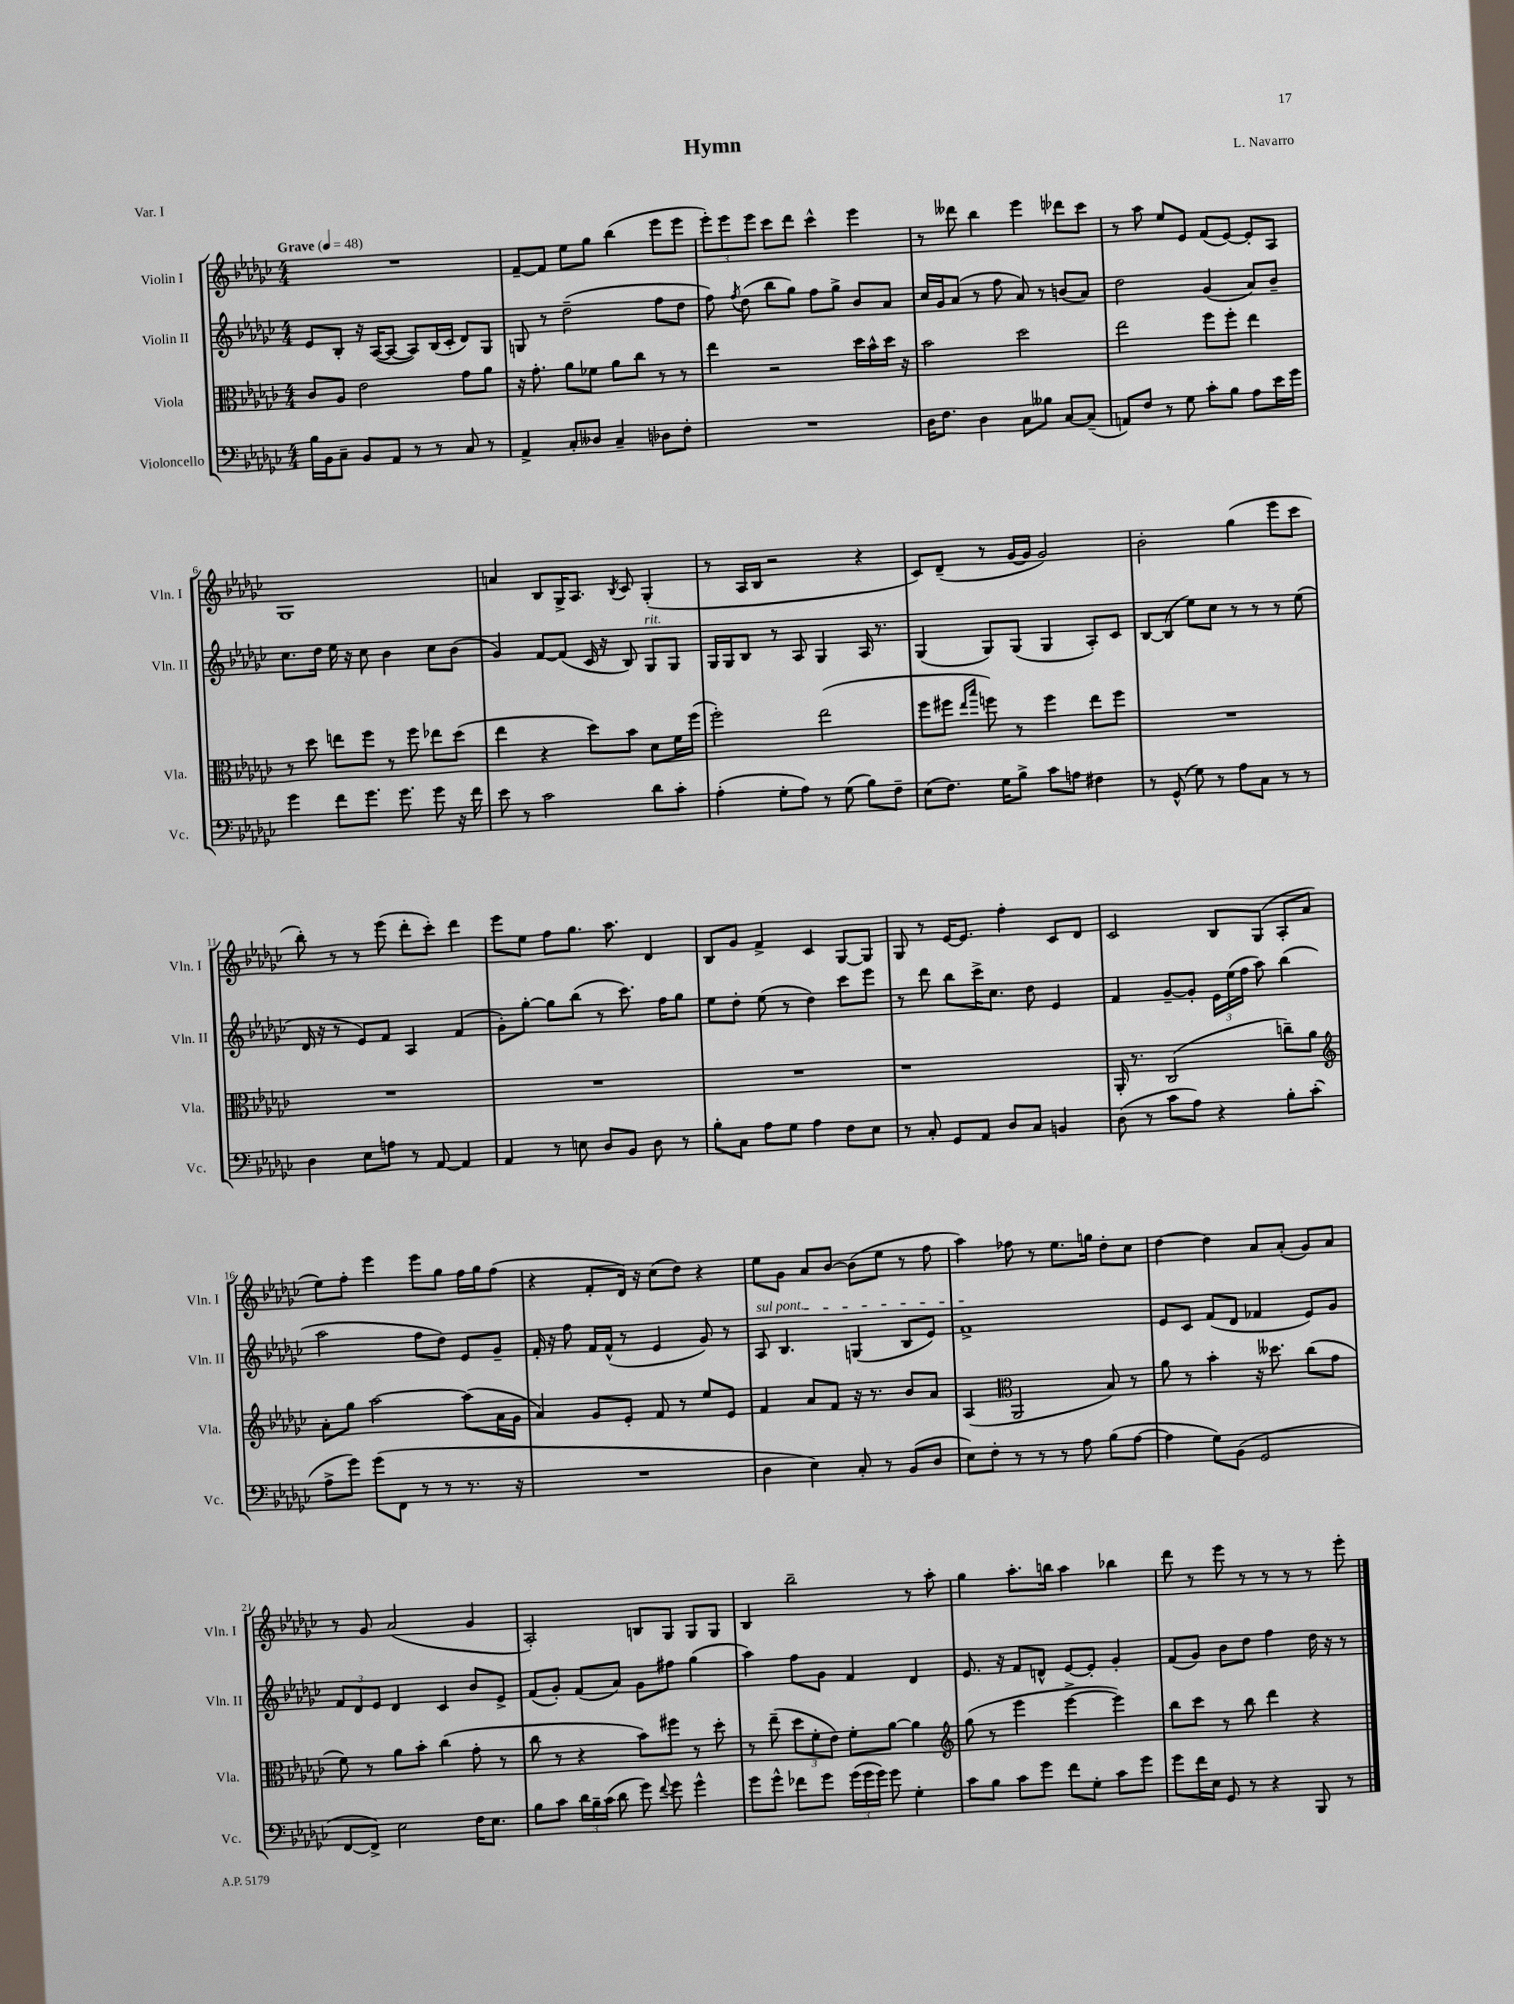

**kern	**kern	**kern	**kern
*part4	*part3	*part2	*part1
*staff4	*staff3	*staff2	*staff1
*I"Violoncello	*I"Viola	*I"Violin II	*I"Violin I
*I'Vc.	*I'Vla.	*I'Vln. II	*I'Vln. I
*clefF4	*clefC3	*clefG2	*clefG2
*k[b-e-a-d-g-c-]	*k[b-e-a-d-g-c-]	*k[b-e-a-d-g-c-]	*k[b-e-a-d-g-c-]
*M4/4	*M4/4	*M4/4	*M4/4
*MM48	*MM48	*MM48	*MM48
=1	=1	=1	=1
!	!	!	!LO:TX:a:B:t=Grave
16B-\LL	8c-/L	8e-/L	1r
16BB-\J	.	.	.
8C-~\J	8A-/J	8B-'/J	.
8BB-/L	2e-\	16r	.
.	.	([16A-/KL	.
8AA-/J	.	8A-/J_	.
8r	.	8A-/L])	.
8r	.	(16B-/L	.
.	.	16c-'/JJ	.
8C-/	8g-\L	8d-/L)	.
8r	8a-\J	8G-/J	.
=2	=2	=2	=2
4AA-^/	16r	8Gn/	[8f~/L
.	8.g-'\	.	.
.	.	8r	8f/J]
8C-'/L	8a-\L	(2dd-~\	8ee-\L
8D--X/J	8f-X\J	.	8gg-\J
4C-~/	8a-\L	.	(4bb-\
.	8cc-\J	.	.
8D-X\L	8r	8ff\L	8eee-\L
8F'\J	8r	8dd-\J	8eee-\J
=3	=3	=3	=3
1r	4ee-\	8ff\)	12eee-'\L)
.	.	.	12eee-\
.	.	8qff/	.
.	.	(8dd-\	.
.	.	.	12eee-\J
.	2r	8bb-\L	8ccc-\L
.	.	8gg-\J)	8ddd-\J
.	.	8ff\L	4ccc-^^\
.	.	8gg-^\J	.
.	16dd-\LL	8b-/L	4eee-\
.	16b-^^\	.	.
.	16dd-\JJ	8a-/J	.
.	16r	.	.
=4	=4	=4	=4
16D-\KL	2b-\	16cc-/LL	8r
8.F\J	.	16g-/J	.
.	.	(8a-/J	8ddd--X\
4D-\	.	8r	4bb-\
.	.	8ff\	.
8C-\L	2dd-\	8a-/)	4eee-\
8B--X\J	.	8r	.
[8C-/L	.	(8bn/L	8ddd-X\L
(8C-~/J]	.	8a-/J)	8ccc-\J
=5	=5	=5	=5
8AAn/L)	2ee-\	2dd-\	8r
8F/J	.	.	8aa-\
8r	.	.	8ee-/L
8G-\	.	.	8e-/J
8c-'\L	8ff\L	(4g-/	(8f/L
8B-\J	8ff'\J	.	[8e-/J)
8A-\L	4ee-\	8a-/L)	8e-'/L]
16e-\L	.	8b-~/J	8A-/J
16g-\JJ	.	.	.
!!LO:LB:g=z
=6	=6	=6	=6
4g-\	8r	8.cc-\L	1G-
.	8dd-\	.	.
.	.	16dd-\Jk	.
8f\L	8een\L	16ee-\	.
.	.	16r	.
8.g-\J	8ff\J	8cc-\	.
.	8r	4b-\	.
8.g-\	.	.	.
.	8ff\	.	.
8g-\	8ee-X\L	8cc-\L	.
16r	(8dd-\J	(8b-\J	.
16f\	.	.	.
=7	=7	=7	=7
8e-\	4ee-\	4g-/)	4an/
8r	.	.	.
2c-\	4r	[8f/L	8B-/L
.	.	(8f/J]	16G-^/K
.	.	.	8.A-/J
.	8dd-\L)	16c-/	.
.	.	16r	.
.	.	.	8qB-/
.	8b-\J	8B-/)	8c-/
!	!	!LO:TX:a:i:t=rit.	!
8d-\L	8d-\L	8G-/L	(4G-'/
8c-'\J	16f\L	8G-/J	.
.	(16ff\JJ	.	.
=8	=8	=8	=8
(4A-'\	2ff'\)	16G-/LL	8r
.	.	16G-/J	.
.	.	8B-/J	16A-/LL
.	.	.	16B-/JJ
8G-'\L	.	8r	2r
8A-\J)	.	8A-/	.
8r	(2ee-\	4G-/	.
(8G-\	.	.	.
8B-\L)	.	16A-/	4r
.	.	8.r	.
8F~\J	.	.	.
=9	=9	=9	=9
(8E-\L	8ff\L	(4G-/	8c-/L)
8.F\J)	8ff#X\J	.	(8d-~/J
.	16qqee-/LL	.	.
.	16qqbb-/JJ	.	.
.	8ffn\)	8G-/L)	8r
16G-\KL	.	.	.
8B-^\J	8r	(8G-/J	[16g-/LL
.	.	.	16g-/JJ]
8c-\L	4ff\	4G-/	2g-/)
8An\J	.	.	.
4F#X\	8ee-\L	8A-'/L)	.
.	8ff\J	8c-/J	.
=10	=10	=10	=10
8r	1r	[8B-/L	2b-'\
(8GG-^^/	.	(8B-/J]	.
8G-\)	.	8ee-\L)	.
8r	.	8cc-\J	.
8A-\L	.	8r	(4gg-\
8C-\J	.	8r	.
8r	.	8r	8eee-\L
8r	.	(8ee-\	8ccc-\J
!!LO:LB:g=z
=11	=11	=11	=11
4D-\	1r	16d-/	8bb-'\)
.	.	16r	.
.	.	8r	8r
8E-\L	.	8e-/L)	8r
8An\J	.	8f/J	(8eee-\
8r	.	4A-/	8ddd-'\L
[8AA-/	.	.	8ccc-'\J)
4AA-/]	.	(4f/	4ddd-\
=12	=12	=12	=12
4AA-/	1r	8g-'\L)	8eee-\L
.	.	[8gg-'\J	8ee-\J
8r	.	8gg-\L]	8ff\L
8En\	.	(8bb-\J	8.gg-\J
8D-/L	.	8r	.
.	.	.	8.aa-\
8BB-/J	.	8.ccc-\)	.
8D-\	.	.	4d-/
.	.	16ff\KL	.
8r	.	8gg-\J	.
=13	=13	=13	=13
8B-'\L	1r	8ee-\L	8B-/L
8C-\J	.	8dd-'\J	8g-/J
8A-\L	.	(8ee-\	4f^/
8G-\J	.	8r	.
4A-\	.	4dd-\)	4c-/
8F\L	.	8ccc-\L	[8G-/L
8E-\J	.	8eee-\J	8G-/J]
=14	=14	=14	=14
8r	1r	8r	8G-/
8C-'/	.	8ddd-\	8r
8GG-/L	.	8bb-\L	[16e-/KL
.	.	.	8.e-/J]
8AA-/J	.	16ccc-^\K	.
.	.	8.cc-\J	.
8D-/L	.	.	4ff'\
8C-/J	.	8dd-\	.
4BBn/	.	4e-/	8c-/L
.	.	.	8d-/J
=15	=15	=15	=15
(8D-\	16AA-'/	4f/	2c-/
.	8.r	.	.
8r	.	.	.
8c-\L	(2C-/	[8g-~/L	.
8A-\J)	.	8g-'/J]	.
4r	.	24e-\LL	8B-/L
.	.	(24ee-\	.
.	.	24ff\JJ	.
.	.	8aa-\)	(8G-/J
8B-'\L	8ccn~\L)	(4bb-\	8A-'/L
(8c-'\J	8a-\J	.	8a-/J
!!LO:LB:g=z
=16	=16	=16	=16
*	*clefG2	*	*
8A-^\L	8a-'\L	2aa-\	8ee-\L)
8g-\J)	8gg-\J	.	8ff'\J
(8g-\L	[2aa-\	.	4eee-\
8FF\J	.	.	.
8r	.	8ff\L	8eee-\L
8r	.	8dd-\J)	8gg-\J
8.r	(8aa-\L]	8e-/L	16ff\LL
.	.	.	16gg-\J
.	16a-\L	8g-~/J	(8ff\J
16r	16g-\JJ	.	.
=17	=17	=17	=17
1r	4a-/)	16f'/	4r
.	.	16r	.
.	.	8ff\	.
.	8g-/L	16f/LL	8f'/L
.	.	(16f^^/JJ	.
.	8e-'/J	8r	16d-/Jk)
.	.	.	16r
.	8f/	4e-/	(8cc-\L
.	8r	.	8dd-\J)
.	8ee-/L	8g-/)	4r
.	8e-/J	8r	.
=18	=18	=18	=18
!	!	!LO:TX:a:i:t=sul pont.	!
4D-\	4f/	8A-/	8ee-\L
.	.	4.B-/	8g-\J
4E-\)	8a-/L	.	8a-/L
.	8f/J	.	[8b-/J
8C-'/	16r	(4Gn/	(8b-\L]
.	8.r	.	.
8r	.	.	8ee-\J
(8BB-/L	8b-/L	8B-/L	8r
8D-/J	8a-/J	8e-/J)	8ff\
=19	=19	=19	=19
8E-\L)	(4A-/	1f^	4aa-\)
8F'\J	.	.	.
*	*clefC3	*	*
8r	2AA-/	.	8ff-X\
8r	.	.	8r
8r	.	.	8.ee-\L
8A-\	.	.	.
.	.	.	16ggn\Jk
(8B-\L	8B-/)	.	8dd-'\L
[8A-\J	8r	.	8cc-\J
=20	=20	=20	=20
4A-\]	8a-\	8e-/L	[4dd-\
.	8r	8c-/J	.
8G-\L)	4b-'\	(8f/L	4dd-\]
(8BB-\J	.	8d-/J	.
2GG-/	16r	4f-X/	8a-/L
.	8.dd--X\	.	.
.	.	.	(8a-'/J
.	(8cc-\L	8e-/L)	8g-/L)
.	8g-\J	8g-/J	8a-/J
!!LO:LB:g=z
=21	=21	=21	=21
[8FF/L	8f\)	12f/L	8r
.	.	12d-/	.
8FF^/J])	8r	.	8g-/
.	.	12e-/J	.
2E-\	8a-\L	4d-/	(2a-/
.	8b-'\J	.	.
.	(4cc-\	4c-/	.
16F\KL	8g-'\	8b-/L	4g-/
8.E-\J	.	.	.
.	8r	8e-^/J	.
=22	=22	=22	=22
8B-\L	8cc-\	(8f/L	2A-'/)
8c-\J	8r	8g-'/J)	.
24d-\LL	4r	(8f/L	.
24B-~\	.	.	.
(24c-\JJ	.	.	.
8d-\	.	8a-/J)	.
8g-\)	8b-\L)	8g-\L	8Bn/L
8qqf/	.	.	.
8g-\	8ff#X\J	8ff#X\J	8G-/J
4g-^^\	8r	(4gg-\	8G-/L
.	8dd-'\	.	8G-/J
=23	=23	=23	=23
8g-\L	8r	4aa-\)	4B-/
8g-^^\J	(8ee-~\	.	.
8f-X\L	12dd-\L	8ff\L	2bb-~\
.	12f'\	.	.
8g-\J	.	8g-\J	.
.	12e-\J)	.	.
(24g-\LL	8f'\L	4f/	.
24g-\	.	.	.
24g-\JJ)	.	.	.
8g-\	[8a-\J	.	.
4G-'\	4a-\]	4d-/	8r
.	.	.	8aa-'\
=24	=24	=24	=24
*	*clefG2	*	*
8c-\L	(8gg-\	8.e-/	4gg-\
8B-\J	8r	.	.
.	.	16r	.
8c-\L	4eee-\	8f/L	8.aa-'\L
8g-\J	.	8dn^^/J	.
.	.	.	16bbn\Jk
8f\L	[4eee-^\	[8e-/L	4aa-\
8G-'\J	.	8e-'/J]	.
8c-\L	4eee-\])	4g-'/	4bb-X\
8g-\J	.	.	.
=25	=25	=25	=25
8g-\L	8bb-\L	(8f/L	8ddd-\
16f\L	8ccc-\J	8g-/J)	8r
16E-\JJ	.	.	.
8GG-/	8r	8b-\L	8eee-\
8r	8bb-\	8dd-\J	8r
4r	4ddd-\	4ff\	8r
.	.	.	8r
8BBB-/	4r	16dd-\	8r
.	.	16r	.
8r	.	8r	8eee-'\
==	==	==	==
*-	*-	*-	*-
